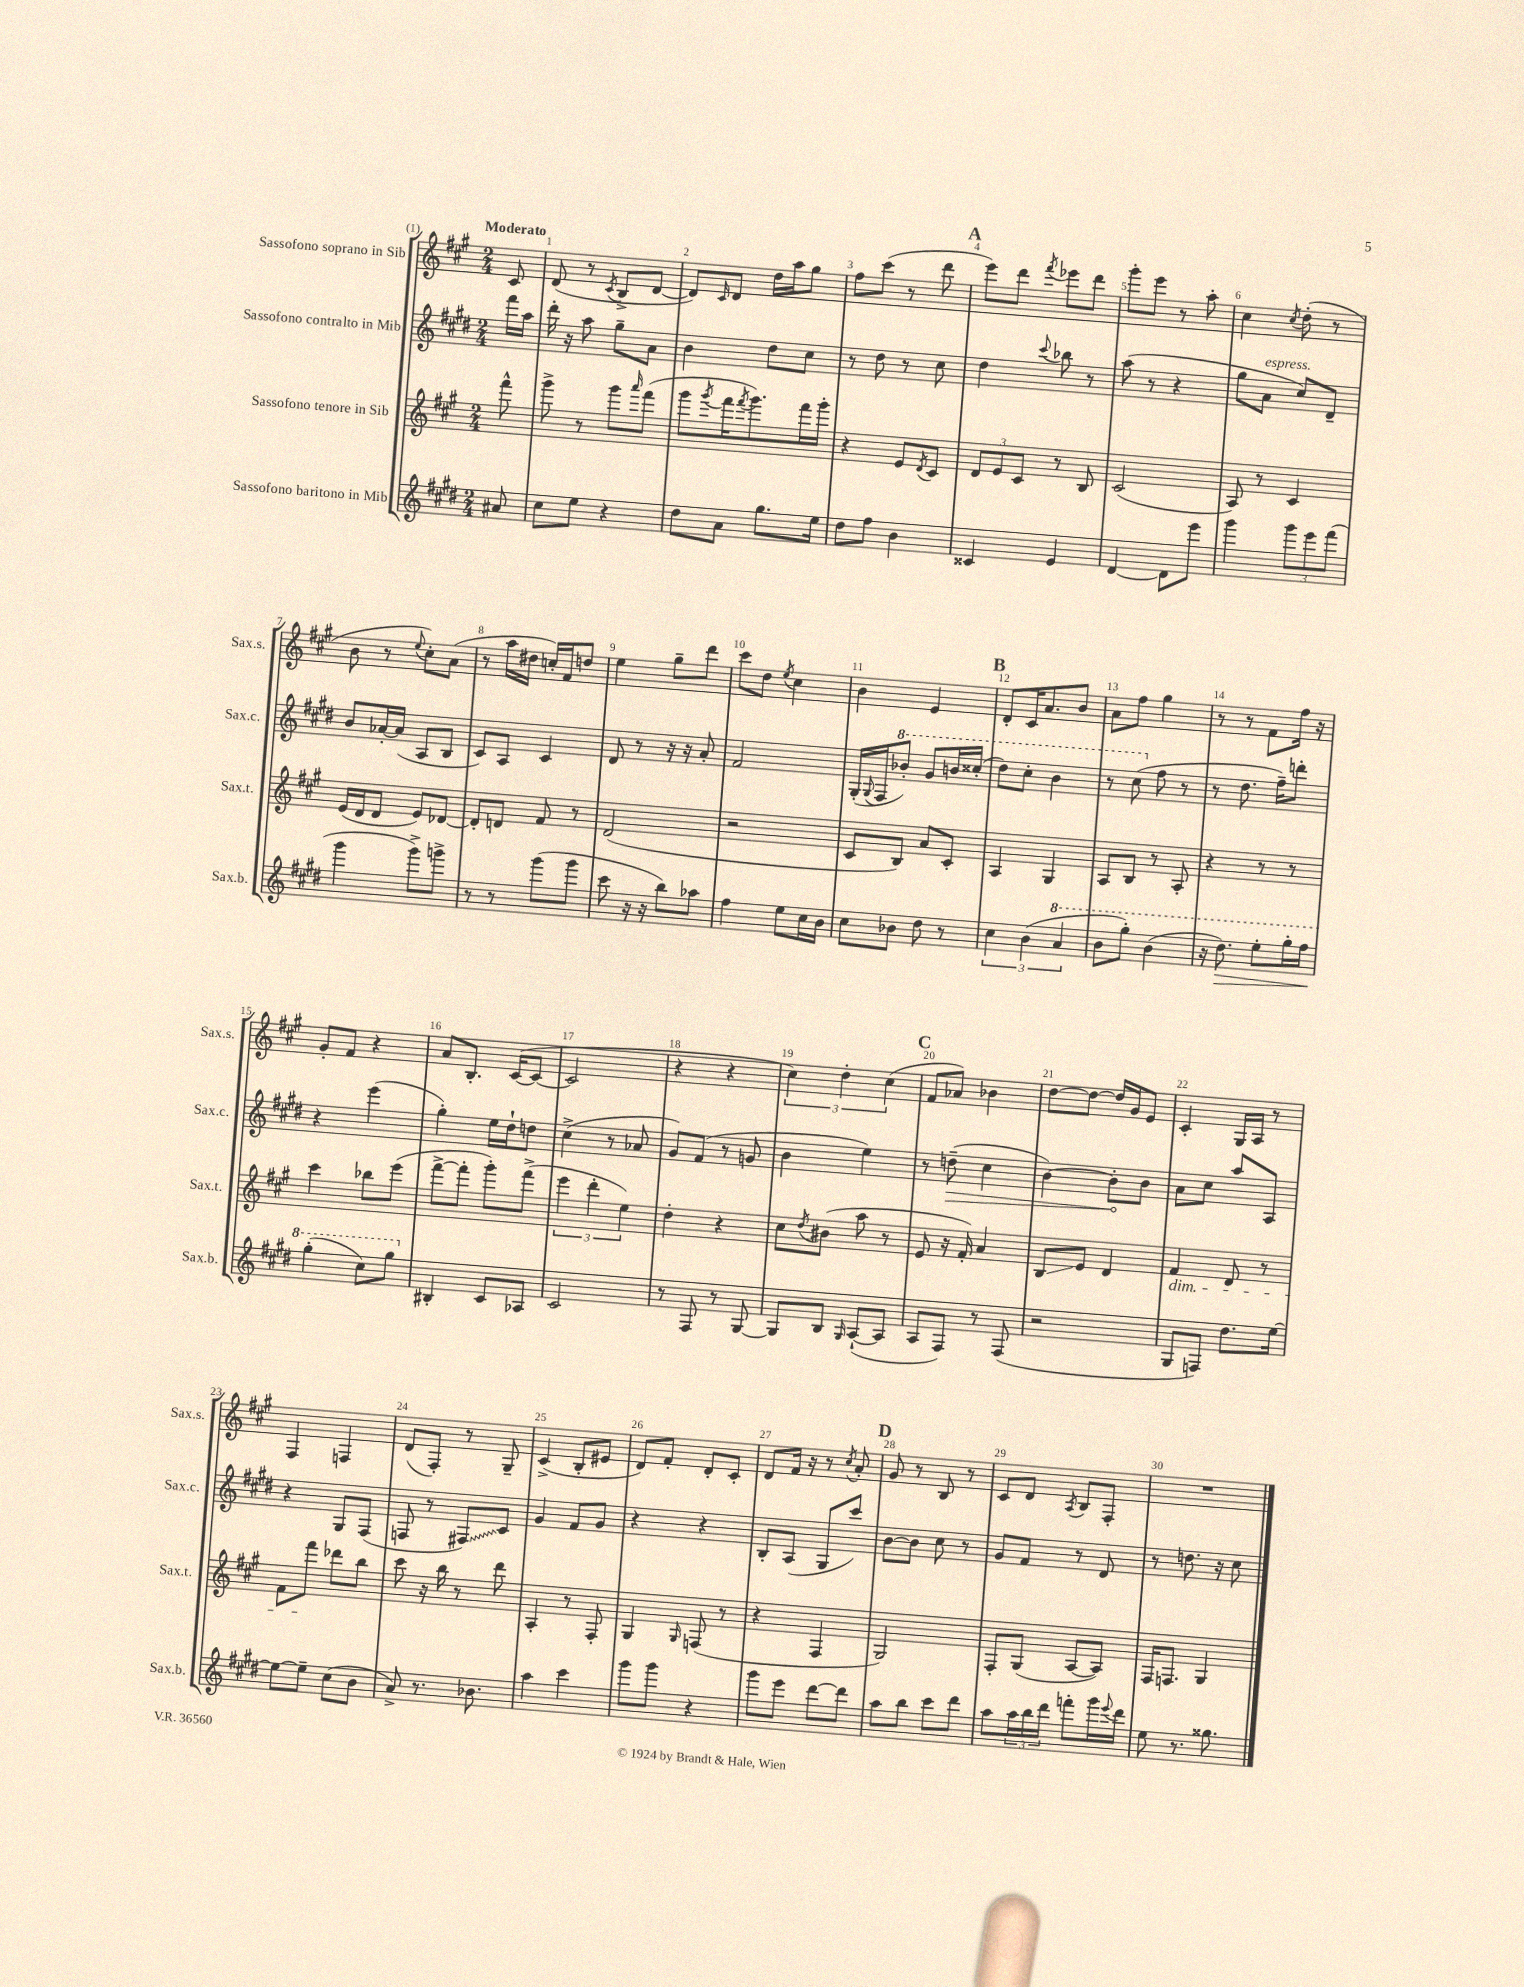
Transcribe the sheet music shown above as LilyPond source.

<<
\new StaffGroup <<
\new Staff = "s0" \with { instrumentName = "Sassofono soprano in Sib" shortInstrumentName = "Sax.s." } {
    \clef treble \key a \major \numericTimeSignature \time 2/4 \partial 8 \tempo "Moderato"
    cis'8 |
    d'8( r8 \acciaccatura { cis'8 } b8-> d'8~ |
    d'8) \grace { cis'16 } d'8 d''16 a''16 gis''8 |
    fis''8 cis'''8( r8 d'''8 |
    \mark \markup { \bold "A" } e'''8) d'''8 \acciaccatura { fis'''8 } ees'''8 d'''8 |
    gis'''8-. e'''8 r8 a''8-. |
    cis''4 \acciaccatura { cis''8 } d''8-.( r8 |
    b'8 r8 \appoggiatura { e''8 } cis''8-.) a'8( |
    r8 a''16 dis''16 c''16-.) fis'16 d''8 |
    e''4 gis''8-- d'''8 |
    cis'''8 d''8 \acciaccatura { e''8 } cis''4 |
    b'4 e'4 |
    \mark \markup { \bold "B" } d'8-. cis'16 a'8. b'8 |
    a'8 fis''8 gis''4 |
    r8 r8 fis'8 fis''16 r16 |
    gis'8-. fis'8 r4 |
    a'8 b8.-. cis'16~( cis'8~ |
    cis'2 |
    r4 r4 |
    \tuplet 3/2 { cis''4) d''4-. cis''4( } |
    \mark \markup { \bold "C" } fis'8 aes'8) bes'4 |
    d''8~ d''8~ d''16 gis'16 e'8 |
    cis'4-. gis16 a16 r8 |
    fis4 f4 |
    d'8( fis8-.) r8 gis8-- |
    cis'4->( b8-. eis'8 |
    d'8) fis'8-. d'8-. cis'8-. |
    d'8 fis'16 r16 r8 \acciaccatura { cis''8 } a'8-. |
    \mark \markup { \bold "D" } gis'8 r8 b8 r8 |
    cis'8 d'8 \acciaccatura { a8 } b8 fis8-. |
    R2 \bar "|." |
}
\new Staff = "s1" \with { instrumentName = "Sassofono contralto in Mib" shortInstrumentName = "Sax.c." } {
    \clef treble \key e \major \numericTimeSignature \time 2/4 \partial 8
    fis'''16 a''16 |
    dis'''16-. r16 a''8 gis''8-- a'8 |
    b'4 dis''8 cis''8 |
    r8 dis''8 r8 cis''8 |
    \mark \markup { \bold "A" } dis''4 \appoggiatura { cis'''8 } bes''8 r8 |
    a''8( r8 r4 |
    gis''8 a'8^\markup { \italic "espress." } cis''8) dis'8-- |
    b'8 aes'16~-. aes'16( a8 b8 |
    cis'8) a8 cis'4 |
    dis'8 r8 r16 r16 a'8-. |
    fis'2 |
    gis16-.( \appoggiatura { gis8 } fis16 \ottava #1 bes''8-.) gis''8 b''16 cisis'''16-.( |
    \mark \markup { \bold "B" } dis'''8) cis'''8-. b''4 |
    r8 cis'''8( \ottava #0 fis''8 r8 |
    r8 dis''8. fis''16--) d'''8-. |
    r4 e'''4( |
    gis''4-.) e''16 dis''16-! d''8 |
    cis''4->( r8 aes'8 |
    gis'8) fis'8( r8 g'8 |
    b'4 e''4) |
    \mark \markup { \bold "C" } r8 \once \override Hairpin.circled-tip = ##t d''8--\>( cis''4 |
    b'4~) b'8-.\! b'8 |
    a'8 cis''8 a''8 a8 |
    r4 gis8 fis8( |
    f8 r8 \once \override Glissando.style = #'zigzag fis8\glissando) cis'8 |
    gis'4 fis'8 gis'8 |
    r4 r4 |
    b8-. a8( gis8 cis'''8) |
    \mark \markup { \bold "D" } b'8~ b'8 cis''8 r8 |
    gis'8 fis'8 r8 dis'8 |
    r8 d''8. r16 cis''8 \bar "|." |
}
\new Staff = "s2" \with { instrumentName = "Sassofono tenore in Sib" shortInstrumentName = "Sax.t." } {
    \clef treble \key a \major \numericTimeSignature \time 2/4 \partial 8
    fis'''8-^ |
    gis'''8-> r8 gis'''8 \grace { a'''16 } fis'''8( |
    gis'''8 \acciaccatura { gis'''8 } fis'''16 \acciaccatura { fis'''8 } gis'''8.) fis'''16 gis'''16-. |
    r4 e'8 \acciaccatura { d'8 } cis'8 |
    \mark \markup { \bold "A" } \tuplet 3/2 { d'8 e'8 cis'8 } r8 b8 |
    cis'2( |
    a8) r8 cis'4 |
    e'16( d'16 d'8 e'8) des'8~ |
    des'8-. d'8 fis'8 r8 |
    d'2( |
    r2 |
    cis'8 b8) a'8 cis'8-. |
    \mark \markup { \bold "B" } a4 gis4 |
    a8 b8 r8 a8-. |
    r4 r8 r8 |
    cis'''4 bes''8 e'''8( |
    fis'''8~-> fis'''8-. gis'''8-.) fis'''8->( |
    \tuplet 3/2 { e'''4 d'''4-. e''4) } |
    d''4-. r4 |
    cis''8 \acciaccatura { d''8 } bis'8( a''8 r8 |
    \mark \markup { \bold "C" } e'8 r16 fis'16-.) a'4 |
    b8\glissando e'8 d'4 |
    fis'4\dim d'8 r8 |
    fis'8 fis'''8\! des'''8 b''8 |
    cis'''8 r16 b''16 r8 d'''8 |
    a4-. r8 fis8-. |
    gis4 \grace { gis16 } f8( r8 |
    r4 fis4 |
    \mark \markup { \bold "D" } gis2) |
    fis8-. gis8( a8~ a8) |
    fis16 f8. gis4 \bar "|." |
}
\new Staff = "s3" \with { instrumentName = "Sassofono baritono in Mib" shortInstrumentName = "Sax.b." } {
    \clef treble \key e \major \numericTimeSignature \time 2/4 \partial 8
    ais'8 |
    cis''8 e''8 r4 |
    dis''8 a'8 gis''8. e''16 |
    dis''8 fis''8 b'4 |
    \mark \markup { \bold "A" } cisis'4 e'4 |
    dis'4~ dis'8 e'''8 |
    gis'''4 \tuplet 3/2 { gis'''8 e'''8 fis'''8( } |
    gis'''4 gis'''8->) g'''8-> |
    r8 r8 gis'''8( gis'''8 |
    cis'''8 r16 r16 b''8) aes''8 |
    fis''4 e''8 cis''16 b'16 |
    cis''8 bes'8 dis''8 r8 |
    \mark \markup { \bold "B" } \tuplet 3/2 { cis''4 b'4( \ottava #1 a''4 } |
    b''8 gis'''8-.) b''4( |
    r16 dis'''8.\>) e'''8-. gis'''16-. fis'''16 |
    gis'''4-.\!( cis'''8) gis'''8 \ottava #0 |
    bis4-. cis'8 aes8 |
    cis'2 |
    r8 fis8 r8 gis8~ |
    gis8 b8 \grace { gis16 } a8~-!( a8 |
    \mark \markup { \bold "C" } a8 fis8) r8 fis8( |
    r2 |
    gis8 f8) dis''8. e''16~ |
    e''8~ e''8-- cis''8( b'8 |
    a'8->) r8. bes'8. |
    a''4 cis'''4 |
    gis'''8 gis'''8 r4 |
    gis'''8 e'''8 dis'''8~ dis'''8 |
    \mark \markup { \bold "D" } a''8 b''8 cis'''8 dis'''8 |
    a''8 \tuplet 3/2 { a''16 b''16 dis'''16 } f'''8-. gis'''16 \appoggiatura { e'''8 } dis'''16 |
    e''8 r8. gisis''8. \bar "|." |
}
>>
>>
\layout { \context { \Score \override BarNumber.break-visibility = ##(#f #t #t) barNumberVisibility = #all-bar-numbers-visible } }
